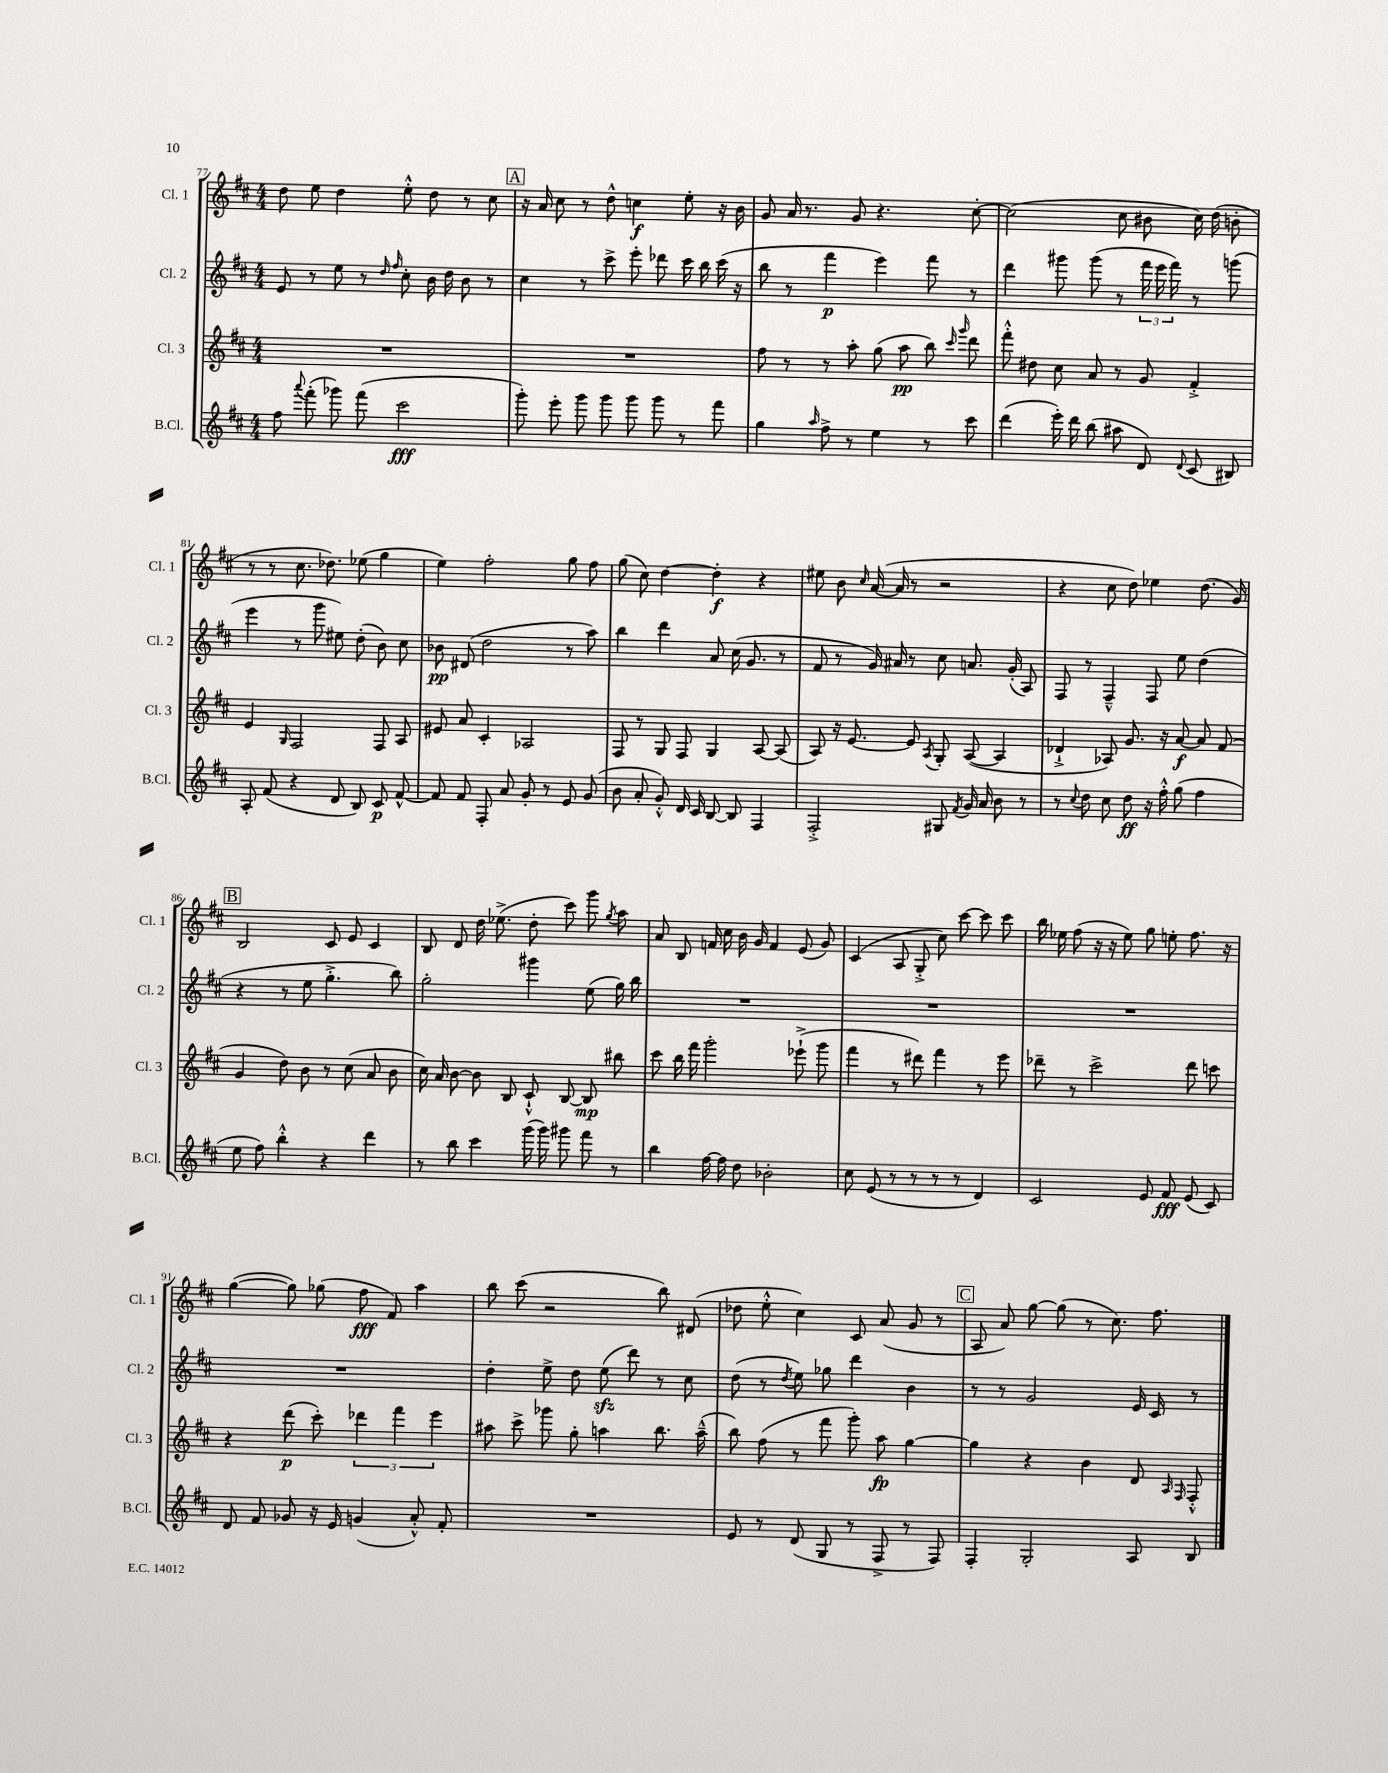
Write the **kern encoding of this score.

**kern	**dynam	**kern	**dynam	**kern	**dynam	**kern	**dynam
*part4	*part4	*part3	*part3	*part2	*part2	*part1	*part1
*staff4	*staff4	*staff3	*staff3	*staff2	*staff2	*staff1	*staff1
*I"B.Cl.	*	*I"Cl. 3	*	*I"Cl. 2	*	*I"Cl. 1	*
*I'B.Cl.	*	*I'Cl. 3	*	*I'Cl. 2	*	*I'Cl. 1	*
*clefG2	*	*clefG2	*	*clefG2	*	*clefG2	*
*k[f#c#]	*	*k[f#c#]	*	*k[f#c#]	*	*k[f#c#]	*
*M4/4	*	*M4/4	*	*M4/4	*	*M4/4	*
=77	=77	=77	=77	=77	=77	=77	=77
8ff#\	.	1r	.	8e/	.	8dd\	.
8qqaaa/	.	.	.	.	.	.	.
(8fff#'\	.	.	.	8r	.	8ee\	.
8ggg-X\)	.	.	.	8ee\	.	4dd\	.
(8fff#\	.	.	.	8r	.	.	.
.	.	.	.	16qqdd/	.	.	.
.	.	.	.	16qqff#/	.	.	.
2ccc#\	fff	.	.	8cc#'\	.	8ee'^^\	.
.	.	.	.	16b\	.	8dd\	.
.	.	.	.	16dd\	.	.	.
.	.	.	.	8b\	.	8r	.
.	.	.	.	8r	.	8cc#\	.
!!LO:REH:place=s1:t=A
=78	=78	=78	=78	=78	=78	=78	=78
8ggg'\)	.	1r	.	4cc#\	.	16r	.
.	.	.	.	.	.	16a/	.
8eee'\	.	.	.	.	.	8cc#\	.
8ggg\	.	.	.	8r	.	8r	.
8ggg\	.	.	.	8ccc#^\	.	8dd^^\	.
8ggg\	.	.	.	8eee'\	.	4ccn\	f
8ggg\	.	.	.	8ddd-X\	.	.	.
8r	.	.	.	16ccc#\	.	8ee'\	.
.	.	.	.	16bb\	.	.	.
8fff#\	.	.	.	(16ccc#\	.	16r	.
.	.	.	.	16r	.	16b\	.
=79	=79	=79	=79	=79	=79	=79	=79
4gg\	.	8ff#\	.	8bb\	.	8g/	.
.	.	8r	.	8r	.	16a/	.
.	.	.	.	.	.	8.r	.
16qqaa/	.	.	.	.	.	.	.
8ff#^\	.	8r	.	4fff#\	p	.	.
8r	.	8aa'\	.	.	.	8g/	.
4ee\	.	(8gg\	.	4eee\)	.	4.r	.
.	.	8aa\	pp	.	.	.	.
8r	.	8bb\)	.	8fff#\	.	.	.
.	.	16qqccc#/	.	.	.	.	.
.	.	16qqggg/	.	.	.	.	.
8ccc#\	.	8ddd\	.	8r	.	[8cc#'\	.
=80	=80	=80	=80	=80	=80	=80	=80
(4ddd\	.	8fff#'^^\	.	4ddd\	.	(2cc#\]	.
.	.	8dd#X\	.	.	.	.	.
16eee'\)	.	8cc#\	.	8ggg#X\	.	.	.
16ddd\	.	.	.	.	.	.	.
(8bb\	.	8a/	.	(8ggg#\	.	.	.
8aa#X\	.	8r	.	8r	.	8cc#\	.
8d/)	.	8g/	.	24fff#\	.	8b#X\	.
.	.	.	.	24eee\	.	.	.
.	.	.	.	24fff#\)	.	.	.
8qqd/	.	.	.	.	.	.	.
(8c#/	.	4f#'^/	.	8r	.	16cc#\)	.
.	.	.	.	.	.	(16dd\	.
8B#X/)	.	.	.	(8gggn\	.	8bn'\	.
!!LO:LB:g=z
=81	=81	=81	=81	=81	=81	=81	=81
8A'/	.	4e/	.	4eee\	.	8r	.
(8f#/	.	.	.	.	.	8r	.
.	.	16qqG/	.	.	.	.	.
4r	.	2F#/	.	8r	.	8.cc#\	.
.	.	.	.	8ggg\	.	.	.
.	.	.	.	.	.	8.dd-X\)	.
8d/	.	.	.	8ee#X\)	.	.	.
8B/)	.	.	.	(8dd'\	.	(8ee-X\	.
8c#/	p	8F#/	.	8b\)	.	4gg\	.
[8f#^^/	.	8A/	.	8cc#\	.	.	.
=82	=82	=82	=82	=82	=82	=82	=82
8f#/]	.	8e#X/	.	8b-X\	pp	4ee\)	.
8f#/	.	8a/	.	(8d#X/	.	.	.
8F#'/	.	4c#'/	.	2dd\	.	2ff#'\	.
8a/	.	.	.	.	.	.	.
8g'/	.	2A-X/	.	.	.	.	.
8r	.	.	.	.	.	.	.
8e/	.	.	.	8r	.	8gg\	.
(8g/	.	.	.	8aa\)	.	8ff#\	.
=83	=83	=83	=83	=83	=83	=83	=83
8b\	.	8F#/	.	4bb\	.	(8gg\	.
8a'/	.	8r	.	.	.	8cc#\)	.
8g'^^/)	.	8G/	.	4ddd\	.	[4dd\	.
16d/	.	8F#/	.	.	.	.	.
16c#/	.	.	.	.	.	.	.
[8B/	.	4G/	.	8a/	.	4dd'\]	f
8B/]	.	.	.	(16cc#\	.	.	.
.	.	.	.	8.g/	.	.	.
4F#/	.	[8A/	.	.	.	4r	.
.	.	(8A/]	.	8r	.	.	.
=84	=84	=84	=84	=84	=84	=84	=84
2F#'^/	.	8A/)	.	8f#/	.	8ee#X\	.
.	.	16r	.	8r	.	8b\	.
.	.	[8.e/	.	.	.	.	.
.	.	.	.	.	.	16qqcc#/	.
.	.	.	.	16g/)	.	([16a/	.
.	.	.	.	16a#X/	.	16a/]	.
.	.	8e/]	.	8r	.	8r	.
.	.	8qA/	.	.	.	.	.
8G#X/	.	8G'/	.	8cc#\	.	2r	.
8qf#/	.	.	.	.	.	.	.
16g/	.	([8A/	.	8.an/	.	.	.
16a/	.	.	.	.	.	.	.
8b\	.	4A/]	.	.	.	.	.
.	.	.	.	(16g'/	.	.	.
8r	.	.	.	8A/)	.	.	.
=85	=85	=85	=85	=85	=85	=85	=85
8r	.	4d-X`^/	.	8F#/	.	4r	.
8qqcc#/	.	.	.	.	.	.	.
8dd\	.	.	.	8r	.	.	.
8cc#\	.	8A-X/)	.	4F#~^^/	.	8cc#\	.
8dd\	ff	8.g/	.	.	.	8dd\)	.
16r	.	.	.	8F#/	.	4ee-X\	.
16ff#'^^\	.	16r	.	.	.	.	.
(8gg\	.	[8a/	f	8ee\	.	.	.
4ff#\	.	8a/]	.	(4dd\	.	(8.dd\	.
.	.	(8f#/	.	.	.	.	.
.	.	.	.	.	.	16g/)	.
!!LO:LB:g=z
!!LO:REH:place=s1:t=B
=86	=86	=86	=86	=86	=86	=86	=86
8ee\	.	4g/	.	4r	.	2B/	.
8ff#\)	.	.	.	.	.	.	.
4bb'^^\	.	8dd\)	.	8r	.	.	.
.	.	8b\	.	8ee\	.	.	.
4r	.	8r	.	4.gg'^\	.	8c#/	.
.	.	(8cc#\	.	.	.	8e/	.
4ddd\	.	8a/	.	.	.	4c#/	.
.	.	8b\	.	8bb\)	.	.	.
=87	=87	=87	=87	=87	=87	=87	=87
8r	.	16cc#\)	.	2gg'\	.	8B/	.
.	.	16a/	.	.	.	.	.
8bb\	.	[8b\	.	.	.	8d/	.
4ccc#\	.	8b\]	.	.	.	16dd\	.
.	.	.	.	.	.	(8.ee-X^\	.
.	.	8B/	.	.	.	.	.
(16ggg\	.	8c#`^^/	.	4ggg#X\	.	8dd'\	.
16ggg\)	.	.	.	.	.	.	.
8ggg#X\	.	[8B/	.	.	.	8ccc#\)	.
8fff#\	.	8B/]	mp	(8ee\	.	8ggg\	.
.	.	.	.	.	.	8qgg/	.
8r	.	8bb#X\	.	16gg\)	.	8aa\	.
.	.	.	.	16bb\	.	.	.
=88	=88	=88	=88	=88	=88	=88	=88
4bb\	.	8ccc#\	.	1r	.	8a/	.
.	.	16bb\	.	.	.	8B/	.
.	.	16fff#\	.	.	.	.	.
[16ff#\	.	2ggg'\	.	.	.	16fn/	.
16ff#\]	.	.	.	.	.	16cc#\	.
8dd\	.	.	.	.	.	16b\	.
.	.	.	.	.	.	16g/	.
2b-X'\	.	.	.	.	.	4f/	.
.	.	(8eee-X`^\	.	.	.	(8e/	.
.	.	8ggg\	.	.	.	8g/)	.
=89	=89	=89	=89	=89	=89	=89	=89
8cc#\	.	4fff#\	.	1r	.	(4c#/	.
(8e/	.	.	.	.	.	.	.
8r	.	8r	.	.	.	8A/	.
8r	.	8ddd#X\)	.	.	.	8G'^/	.
8r	.	4fff#\	.	.	.	8cc#\)	.
8r	.	.	.	.	.	[8ccc#\	.
4d/)	.	8r	.	.	.	8ccc#\]	.
.	.	8eee\	.	.	.	8ccc#\	.
=90	=90	=90	=90	=90	=90	=90	=90
2c#/	.	8ddd-X~\	.	1r	.	16bb\	.
.	.	.	.	.	.	16ee-X\	.
.	.	8r	.	.	.	(8ff#\	.
.	.	2ccc#^\	.	.	.	16r	.
.	.	.	.	.	.	16r	.
.	.	.	.	.	.	8ee-\)	.
8e/	.	.	.	.	.	8gg\	.
8f#/	fff	.	.	.	.	8een'\	.
(8e/	.	8ddd-\	.	.	.	8.ff#\	.
8c#/)	.	8cccn\	.	.	.	.	.
.	.	.	.	.	.	16r	.
!!LO:LB:g=z
=91	=91	=91	=91	=91	=91	=91	=91
8d/	.	4r	.	1r	.	([4gg\	.
8f#/	.	.	.	.	.	.	.
8g-X/	.	(8ddd\	p	.	.	8gg\])	.
16r	.	8ccc#'\)	.	.	.	(8gg-X\	.
16e/	.	.	.	.	.	.	.
(4gn/	.	6ddd-X\	.	.	.	8ff#\	fff
.	.	.	.	.	.	8f#/)	.
.	.	6fff#\	.	.	.	.	.
8a'^^/)	.	.	.	.	.	4aa\	.
.	.	6eee\	.	.	.	.	.
8f#'/	.	.	.	.	.	.	.
=92	=92	=92	=92	=92	=92	=92	=92
1r	.	8aa#X\	.	4dd'\	.	8bb\	.
.	.	8ccc#^\	.	.	.	(8ccc#\	.
.	.	8ggg-X\	.	8ee^\	.	2r	.
.	.	8gg'\	.	8dd\	.	.	.
.	.	4aan\	.	(8eezz\	.	.	.
.	.	.	.	8ddd\)	.	.	.
.	.	8.bb\	.	8r	.	8bb\)	.
.	.	.	.	8cc#\	.	(8d#X/	.
.	.	(16aa~^^\	.	.	.	.	.
=93	=93	=93	=93	=93	=93	=93	=93
8e/	.	8bb\)	.	(8dd\	.	8dd-X\	.
8r	.	(8ff#\	.	8r	.	8ee'^^\	.
.	.	.	.	8qdd/	.	.	.
(8d/	.	8r	.	8ee\)	.	4cc#\)	.
8G/	.	8fff#\	.	8gg-X\	.	.	.
8r	.	8ggg'\)	.	4ddd\	.	8c#/	.
8F#^/	.	8aa\	fp	.	.	(8a/	.
8r	.	[4gg\	.	4b\	.	8g/	.
8F#/)	.	.	.	.	.	8r	.
!!LO:REH:place=s1:t=C
=94	=94	=94	=94	=94	=94	=94	=94
4F#'/	.	4gg\]	.	8r	.	8A/	.
.	.	.	.	8r	.	8a/)	.
2G'/	.	4r	.	2g/	.	[8gg\	.
.	.	.	.	.	.	(8gg\]	.
.	.	4b\	.	.	.	8r	.
.	.	.	.	.	.	8.cc#\)	.
8A/	.	8d/	.	16e/	.	.	.
.	.	.	.	16c#/	.	8.ff#\	.
.	.	16qqA/	.	.	.	.	.
.	.	16qqF#/	.	.	.	.	.
8B/	.	8F#'^^/	.	8r	.	.	.
==	==	==	==	==	==	==	==
*-	*-	*-	*-	*-	*-	*-	*-
